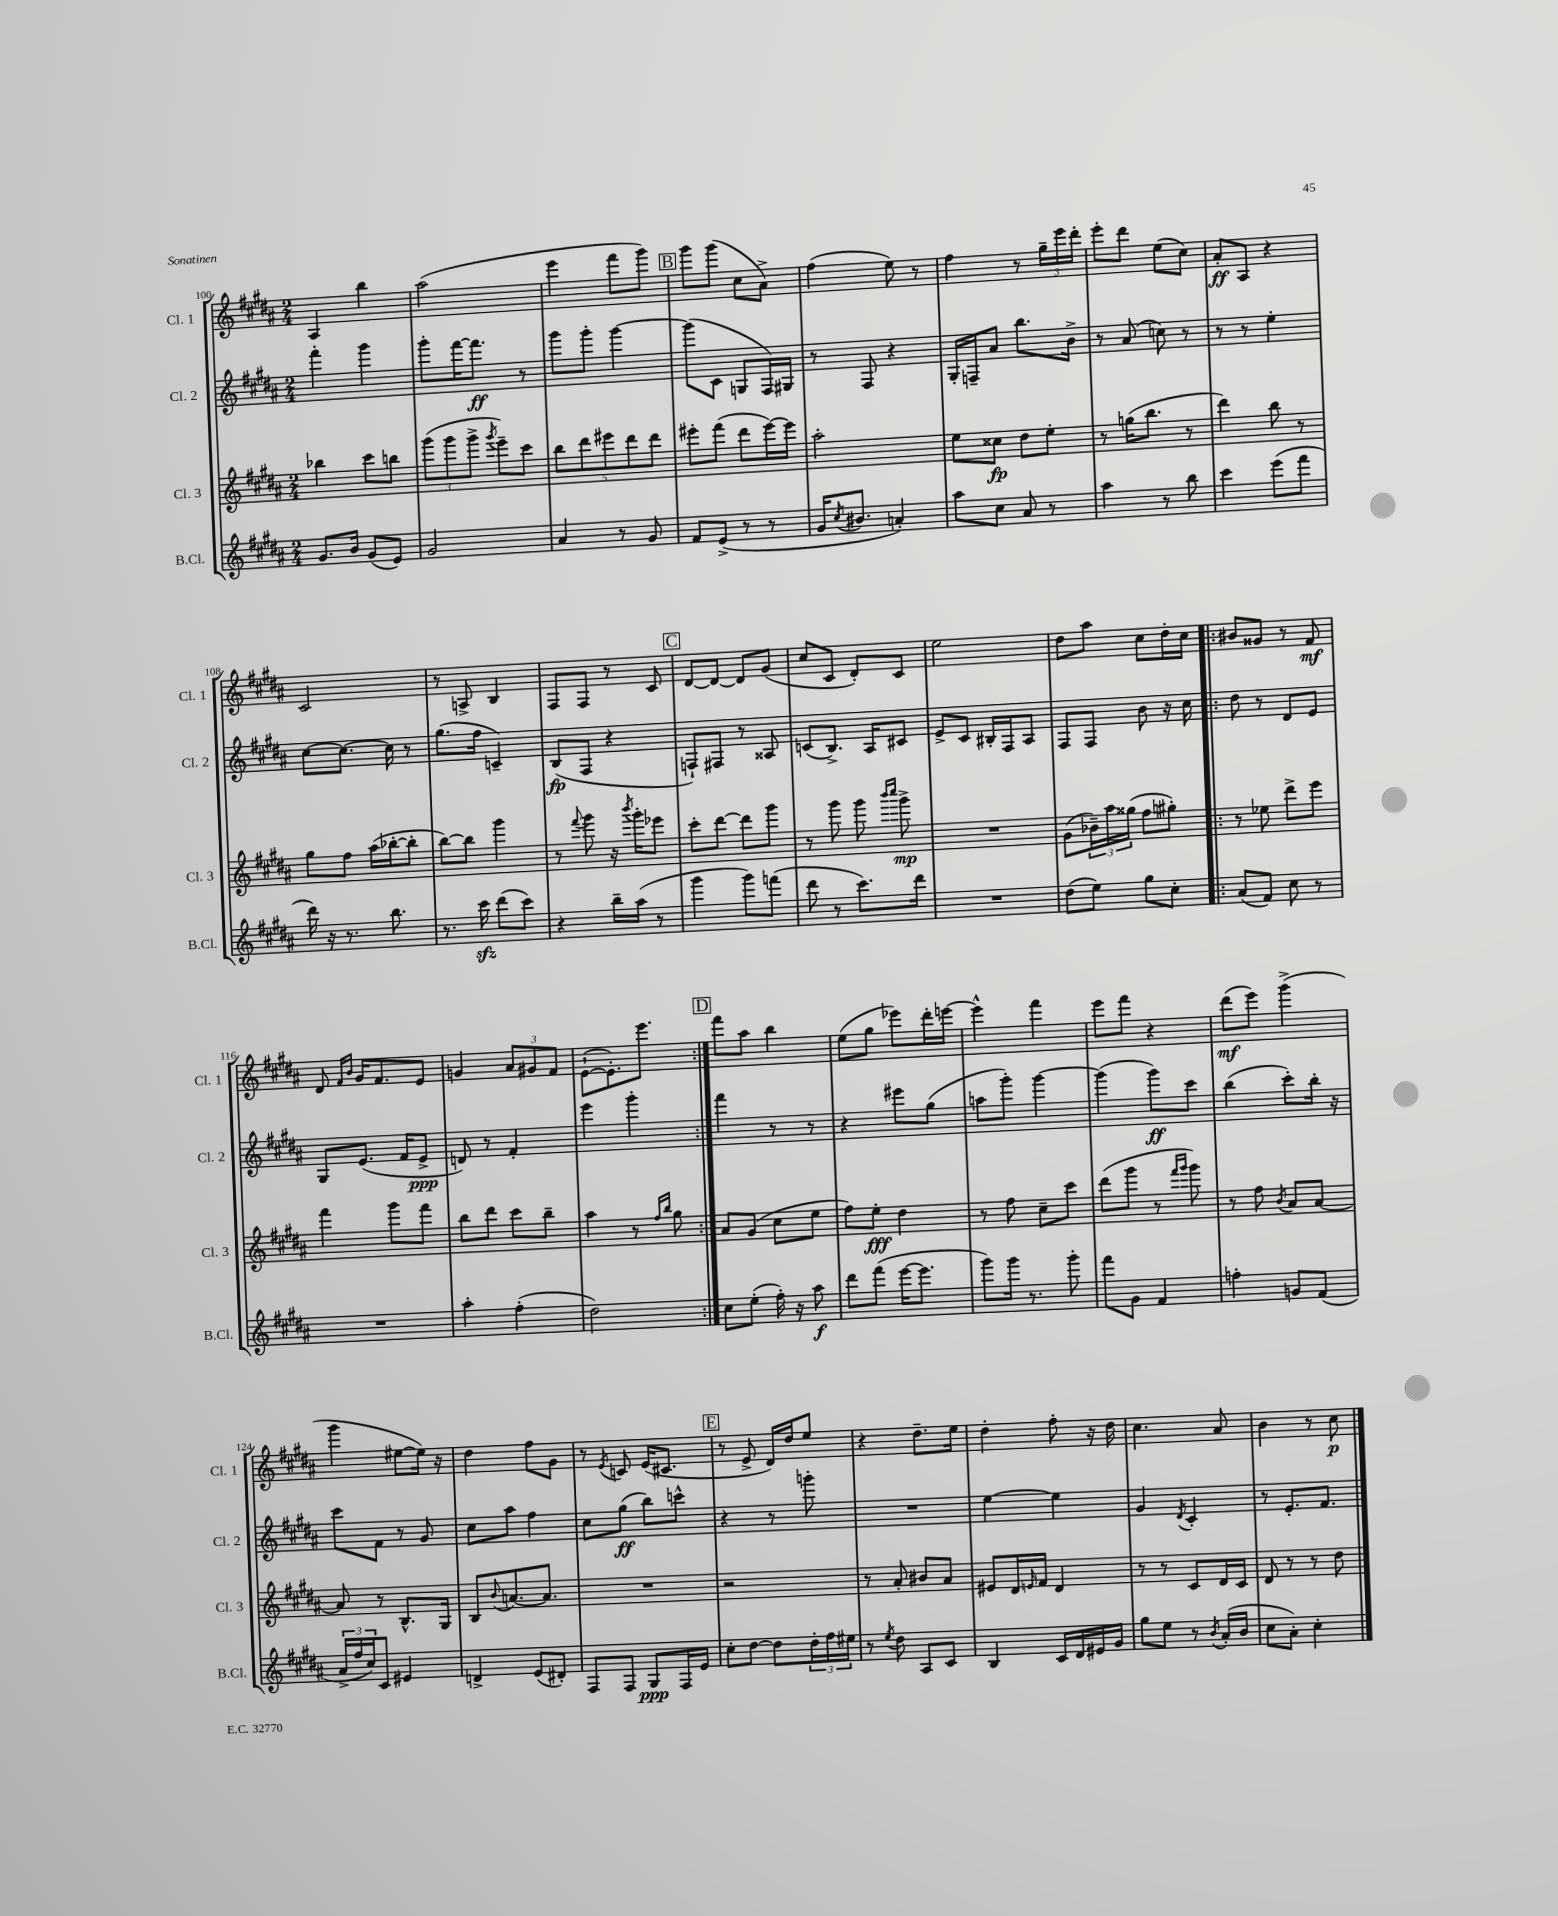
<<
\new StaffGroup <<
\new Staff = "s0" \with { instrumentName = "Cl. 1" shortInstrumentName = "Cl. 1" } {
    \clef treble \key b \major \numericTimeSignature \time 2/4
    ais4 b''4 |
    ais''2( |
    e'''4 fis'''8 gis'''8) |
    \mark \markup { \box "B" } gis'''8 gis'''8( cis''8 ais'8->) |
    fis''4( e''8) r8 |
    fis''4 r8 \tuplet 3/2 { gis''16-- e'''16 dis'''16-. } |
    e'''8-. dis'''8 e''8( cis''8) |
    ais'8-.\ff ais8 r4 |
    cis'2 |
    r8 a8-> b4 |
    fis8 fis8 r8 cis'8 |
    \mark \markup { \box "C" } dis'8~ dis'8~ dis'8 gis'8( |
    cis''8 cis'8 dis'8-.) cis'8 |
    e''2 |
    dis''8 ais''8 cis''8 dis''16-. cis''16 |
    \repeat volta 2 { bis'8 gisis'8 r8 fis'8\mf |
    dis'8 \grace { fis'16 b'16 } gis'16 fis'8. e'8 |
    g'4 \tuplet 3/2 { ais'8 gis'8 fis'8 } |
    e'8~-!( e'8.-.) e'''8. | }
    \mark \markup { \box "D" } fis'''8 ais''8 b''4 |
    e''8( gis''8 ees'''8) dis'''16-. e'''16~ |
    e'''4-^ fis'''4 |
    e'''8 fis'''8 r4 |
    dis'''8\mf( e'''8) gis'''4->( |
    gis'''4 eis''8~ eis''16) r16 |
    dis''4 fis''8 gis'8 |
    r8 \acciaccatura { e'8 } c'8 e'16( cis'8. |
    \mark \markup { \box "E" } r8 e'8-> dis'16) dis''16 e''8 |
    r4 dis''8.-- e''16 |
    dis''4-. fis''8-. r16 dis''16 |
    cis''4. ais'8 |
    b'4 r8 cis''8\p \bar "|." |
}
\new Staff = "s1" \with { instrumentName = "Cl. 2" shortInstrumentName = "Cl. 2" } {
    \clef treble \key b \major \numericTimeSignature \time 2/4
    fis'''4-. gis'''4 |
    gis'''8-. fis'''16~ fis'''8.\ff r8 |
    gis'''8 gis'''8-. gis'''4~ |
    \mark \markup { \box "B" } gis'''8( cis'8 g8 fis16) gis16 |
    r8 fis8 r4 |
    gis16-. f16-- ais'8 b''8. b'16-> |
    r8 ais'8( c''8) r8 |
    r8 r8 e''4-. |
    cis''8~ cis''8.~ cis''16 r8 |
    gis''8.( fis''16 c'4--) |
    b8\fp( fis8 r4 |
    \mark \markup { \box "C" } f8-!) fis8 r8 aisis8 |
    c'8( b8.->) ais16 cis'8 |
    e'8-> cis'8 bis16-. fis16 ais8 |
    fis8 fis8 b'8 r16 cis''16 |
    \repeat volta 2 { dis''8 r8 dis'8 e'8 |
    gis8 e'8.( fis'16 e'8->\ppp |
    d'8) r8 fis'4-. |
    e'''4 gis'''4-. | }
    \mark \markup { \box "D" } fis'''4 r8 r8 |
    r4 eis'''8 gis''8( |
    a''8 gis'''8-.) gis'''4~ |
    gis'''4( gis'''8\ff) cis'''8 |
    b''4( cis'''8-.) b''16-. r16 |
    cis'''8 fis'8 r8 gis'8 |
    cis''8 ais''8 fis''4 |
    cis''8 gis''8\ff( b''8) c'''8-^ |
    \mark \markup { \box "E" } r4 r8 g'''8-. |
    R2 |
    e''4~ e''4 |
    gis'4 \acciaccatura { dis'8 } cis'4-. |
    r8 e'8.-. fis'8. \bar "|." |
}
\new Staff = "s2" \with { instrumentName = "Cl. 3" shortInstrumentName = "Cl. 3" } {
    \clef treble \key b \major \numericTimeSignature \time 2/4
    bes''4 cis'''8 b''8 |
    \tuplet 3/2 { gis'''8( gis'''8 gis'''8-> } \acciaccatura { gis'''8 } e'''8--) cis'''8 |
    \tuplet 5/4 { b''8 dis'''8 eis'''8 dis'''8 dis'''8 } |
    \mark \markup { \box "B" } eis'''8-. fis'''8( dis'''8 eis'''16~) eis'''16 |
    ais''2-. |
    e''8 cisis''8\fp dis''8 e''8-. |
    r8 g''16( b''8. r8 |
    dis'''4) b''8 r8 |
    gis''8 fis''8 ais''16( bes''16~-. bes''8-. |
    b''8~) b''8 gis'''4 |
    r8 \appoggiatura { fis'''8 } gis'''8 r16 \acciaccatura { b'''8 } gis'''16-. ees'''8 |
    \mark \markup { \box "C" } cis'''8-. dis'''8~ dis'''8 gis'''8 |
    r8 gis'''8 gis'''8 \grace { b'''16 cis''''16 } gis'''8->\mp |
    R2 |
    gis'8( \tuplet 3/2 { bes'16--) ais''16 gisis''16( } fis''8 gis''8-.) |
    \repeat volta 2 { r8 ees''8 dis'''8-> e'''8 |
    fis'''4 gis'''8 fis'''8 |
    b''8 dis'''8 cis'''8 b''8-- |
    ais''4 r8 \grace { fis''16 b''16 } gis''8 | }
    \mark \markup { \box "D" } ais'8 gis'8( cis''8 e''8 |
    fis''8) e''8-.\fff dis''4 |
    r8 fis''8 cis''8-- cis'''8 |
    dis'''8( gis'''8 r8 \grace { fis'''16 gis'''16 } gis'''8) |
    r8 fis''8 \acciaccatura { b'8 } ais'8 ais'8~ |
    ais'8 r8 b8.-^ gis16 |
    b8 \appoggiatura { b'8 } a'8.~ a'8. |
    R2 |
    \mark \markup { \box "E" } r2 |
    r8 ais'8-. bis'8 ais'8 |
    eis'8 dis'16 \grace { e'16 } fis'16 dis'4 |
    r8 r8 cis'8 dis'16 cis'16 |
    dis'8 r8 r8 dis''8 \bar "|." |
}
\new Staff = "s3" \with { instrumentName = "B.Cl." shortInstrumentName = "B.Cl." } {
    \clef treble \key b \major \numericTimeSignature \time 2/4
    gis'8. b'16 gis'8( e'8) |
    gis'2 |
    ais'4 r8 gis'8 |
    \mark \markup { \box "B" } fis'8 e'8->( r8 r8 |
    gis'16 \acciaccatura { cis''8 } bis'8. a'4-.) |
    ais''8 cis''8 ais'8 r8 |
    ais''4 r8 b''8 |
    cis'''4 e'''8( fis'''8 |
    dis'''16) r16 r8. b''8. |
    r8. cis'''16\sfz dis'''8( cis'''8) |
    r4 b''16-- ais''16( r8 |
    \mark \markup { \box "C" } gis'''4 gis'''8) f'''8( |
    dis'''8 r8 cis'''8.) dis'''16 |
    R2 |
    dis''8( e''8) gis''8 cis''8-. |
    \repeat volta 2 { ais'8( fis'8) cis''8 r8 |
    R2 |
    ais''4-. fis''4-.( |
    dis''2) | }
    \mark \markup { \box "D" } cis''8 e''8-.( fis''16-.) r16 ais''8\f |
    dis'''8 fis'''8( e'''16~ e'''8. |
    gis'''8) gis'''16 r8. gis'''8-. |
    fis'''8 gis'8 fis'4 |
    f''4-. g'8 fis'8( |
    \tuplet 3/2 { ais'16-> fis''16 cis''16) } cis'8 eis'4 |
    d'4-> e'8( dis'8-.) |
    fis8 fis8 gis8\ppp fis16 e'16 |
    \mark \markup { \box "E" } cis''8-. dis''8~ dis''8 \tuplet 3/2 { dis''16-. fis''16 eis''16 } |
    r8 \acciaccatura { e''8 } dis''8 ais8 cis'8 |
    b4 cis'16 dis'16 eis'16 gis'16 |
    gis''8 e''8 r8 \acciaccatura { b'8 } ais'16-.( b'16 |
    cis''8 ais'8-.) cis''4-. \bar "|." |
}
>>
>>
\layout { \context { \Score currentBarNumber = #100 } }
